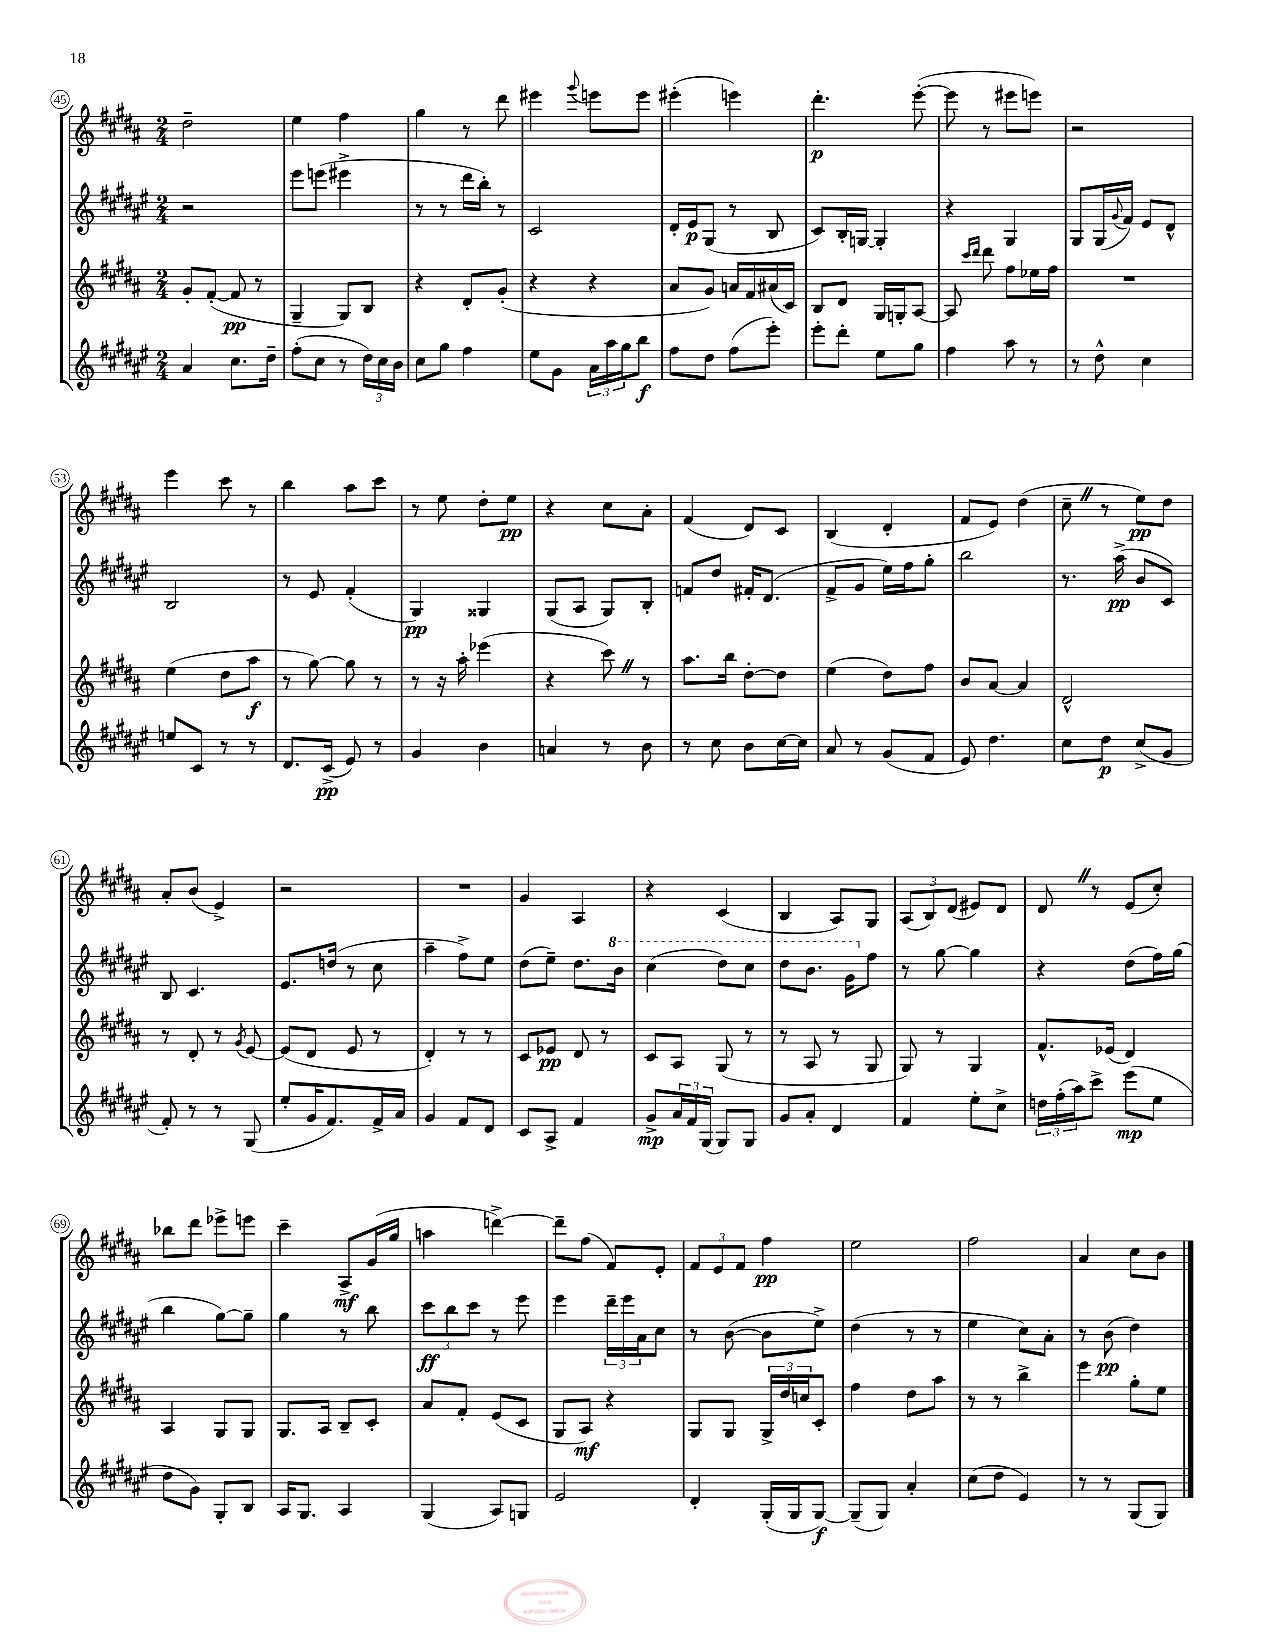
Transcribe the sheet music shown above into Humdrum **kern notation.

**kern	**kern	**kern	**kern
*staff4	*staff3	*staff2	*staff1
*clefG2	*clefG2	*clefG2	*clefG2
*k[f#c#g#d#a#e#]	*k[f#c#g#d#a#]	*k[f#c#g#d#a#e#]	*k[f#c#g#d#a#]
*M2/4	*M2/4	*M2/4	*M2/4
4a#	8g#'	2r	2dd#~
.	([8f#'	.	.
8.cc#	8f#]	.	.
.	8r	.	.
16dd#~	.	.	.
=	=	=	=
(8ff#'	4G#~	8eee#	4ee
8cc#	.	(8eee	.
8r	8G#)	4eee#^	4ff#
24dd#)	8B	.	.
24cc#	.	.	.
24b	.	.	.
=	=	=	=
8cc#	4r	8r	4gg#
8gg#	.	8r	.
4ff#	8d#'	16ddd#	8r
.	.	16bb')	.
.	(8g#'	8r	8ddd#
=	=	=	=
8ee#	4r	2c#	4eee#
8g#	.	.	.
.	.	.	8qqggg#
24a#	4r	.	8eee
24aa#	.	.	.
24gg#	.	.	.
8bb	.	.	8eee
=	=	=	=
8ff#	8a#	16d#'	(4eee#'
.	.	16e#	.
8dd#	8g#)	(8G#	.
(8ff#	16a	8r	4eee)
.	16f#	.	.
8eee#')	(16a#	8B	.
.	16c#)	.	.
=	=	=	=
8eee#'	8B	8c#)	4.ddd#'
8ddd#'	8d#	16B'	.
.	.	[16G	.
8ee#	16G#	4G']	.
.	16G'	.	.
8gg#	[8A#	.	([8eee'
=	=	=	=
4ff#	8A#]	4r	8eee]
.	16qqccc#	.	.
.	16qqddd#	.	.
.	8ddd#	.	8r
8aa#	8ff#	4G#	8eee#
8r	16ee-	.	8eee)
.	16ff#	.	.
=	=	=	=
8r	2r	8G#	2r
8dd#^^	.	(16G#	.
.	.	8qqg#	.
.	.	16f#)	.
4cc#	.	8e#	.
.	.	8d#^^	.
=	=	=	=
8ee	(4ee	2B	4eee
8c#	.	.	.
8r	8dd#	.	8ccc#
8r	8aa#	.	8r
=	=	=	=
8.d#	8r	8r	4bb
.	[8gg#)	8e#	.
(16c#^	.	.	.
8e#)	8gg#]	(4f#'	8aa#
8r	8r	.	8ccc#
=	=	=	=
4g#	8r	4G#)	8r
.	16r	.	8ee
.	16aa#'	.	.
4b	(4eee-	4G##	8dd#'
.	.	.	8ee
=	=	=	=
4a	4r	(8G#	4r
.	.	8A#	.
8r	8ccc#)	8G#)	8cc#
8b	8r	8B'	8a#'
=	=	=	=
8r	8.aa#	8f	(4f#
8cc#	.	8dd#	.
.	16bb	.	.
8b	[8dd#'	16f#'	8d#)
.	.	(8.d#	.
[16cc#	8dd#]	.	8c#
16cc#]	.	.	.
=	=	=	=
8a#	(4ee	8f#^	(4B
8r	.	8g#	.
(8g#	8dd#)	16ee#)	4d#'
.	.	16ff#	.
8f#	8ff#	8gg#'	.
=	=	=	=
8e#)	8b	2bb	8f#
4.dd#	[8a#	.	8e)
.	4a#]	.	(4dd#
=	=	=	=
8cc#	2d#^^	8.r	8cc#~
8dd#	.	.	8r
.	.	(16aa#^	.
(8cc#^	.	8b	8ee)
8g#	.	8c#)	8dd#
=	=	=	=
8f#')	8r	8B	8a#'
8r	8d#'	4.c#	(8b
8r	8r	.	4e^)
.	8qg#	.	.
(8G#	[8e	.	.
=	=	=	=
8ee#'	(8e]	8.e#	2r
16g#	8d#	.	.
8.f#)	.	(16dd	.
.	8e	8r	.
16f#^	8r	8cc#	.
16a#	.	.	.
=	=	=	=
4g#	4d#')	4aa#~	2r
8f#	8r	8ff#^)	.
8d#	8r	8ee#	.
=	=	=	=
8c#	8c#	(8dd#	4g#
8A#^	8e-	8ee#~)	.
4f#	8d#	8.dd#	4A#
.	8r	.	.
.	.	16bb	.
=	=	=	=
8g#^	8c#	(4ccc#	4r
24a#	8A#	.	.
24f#	.	.	.
(24G#	.	.	.
8G#)	(8G#	8ddd#)	(4c#
8G#	8r	8ccc#	.
=	=	=	=
8g#	8r	8ddd#	4B
8a#'	8A#	8.bb	.
4d#	8r	.	8A#)
.	.	16gg#	.
.	8G#	8ff#	8G#
=	=	=	=
4f#	8G#)	8r	(12A#
.	.	.	12B)
.	8r	[8gg#	.
.	.	.	(12d#
8ee#'	4G#	4gg#]	8e#)
8cc#^	.	.	8d#
=	=	=	=
24dd	8.f#^^	4r	8d#
(24ff#'	.	.	.
24aa#)	.	.	.
8ccc#^	.	.	8r
.	(16e-	.	.
(8eee#	4d#)	(8dd#	(8e
8ee#	.	16ff#)	8cc#')
.	.	(16gg#	.
=	=	=	=
8dd#	4A#	4bb	8bb-
8g#)	.	.	8ddd#
8G#'	8G#	[8gg#)	8eee-^
8B	8G#	8gg#~]	8eee
=	=	=	=
16A#	8.G#	4gg#	4ccc#~
8.G#	.	.	.
.	16A#	.	.
4A#	8B~	8r	8A#^
.	8c#'	8bb	(16g#
.	.	.	16gg#
=	=	=	=
(4G#	8a#	12ccc#	4aa
.	.	12bb	.
.	8f#'	.	.
.	.	12ccc#	.
8A#)	(8e	8r	[4ddd^)
8G	8c#	8eee#	.
=	=	=	=
2e#	8G#	4eee#	8ddd~]
.	8A#)	.	(8ff#
.	4r	24ddd#~	8f#)
.	.	24eee#	.
.	.	24a#	.
.	.	8cc#	8e'
=	=	=	=
4d#'	8G#	8r	12f#
.	.	.	12e
.	8G#	([8b	.
.	.	.	12f#
(16G#'	24G#^	8b]	4ff#
.	24dd#	.	.
16G#	.	.	.
.	24cc	.	.
[8G#)	8c#'	8ee#^)	.
=	=	=	=
(8G#~]	4ff#	(4dd#	2ee
8G#)	.	.	.
4a#'	8dd#	8r	.
.	8aa#	8r	.
=	=	=	=
(8cc#	8r	4ee#	2ff#
8dd#	8r	.	.
4e#)	4bb^	8cc#)	.
.	.	8a#'	.
=	=	=	=
8r	4eee	8r	4a#
8r	.	(8b	.
(8G#	8gg#'	4dd#)	8cc#
8G#)	8ee	.	8b
==	==	==	==
*-	*-	*-	*-
